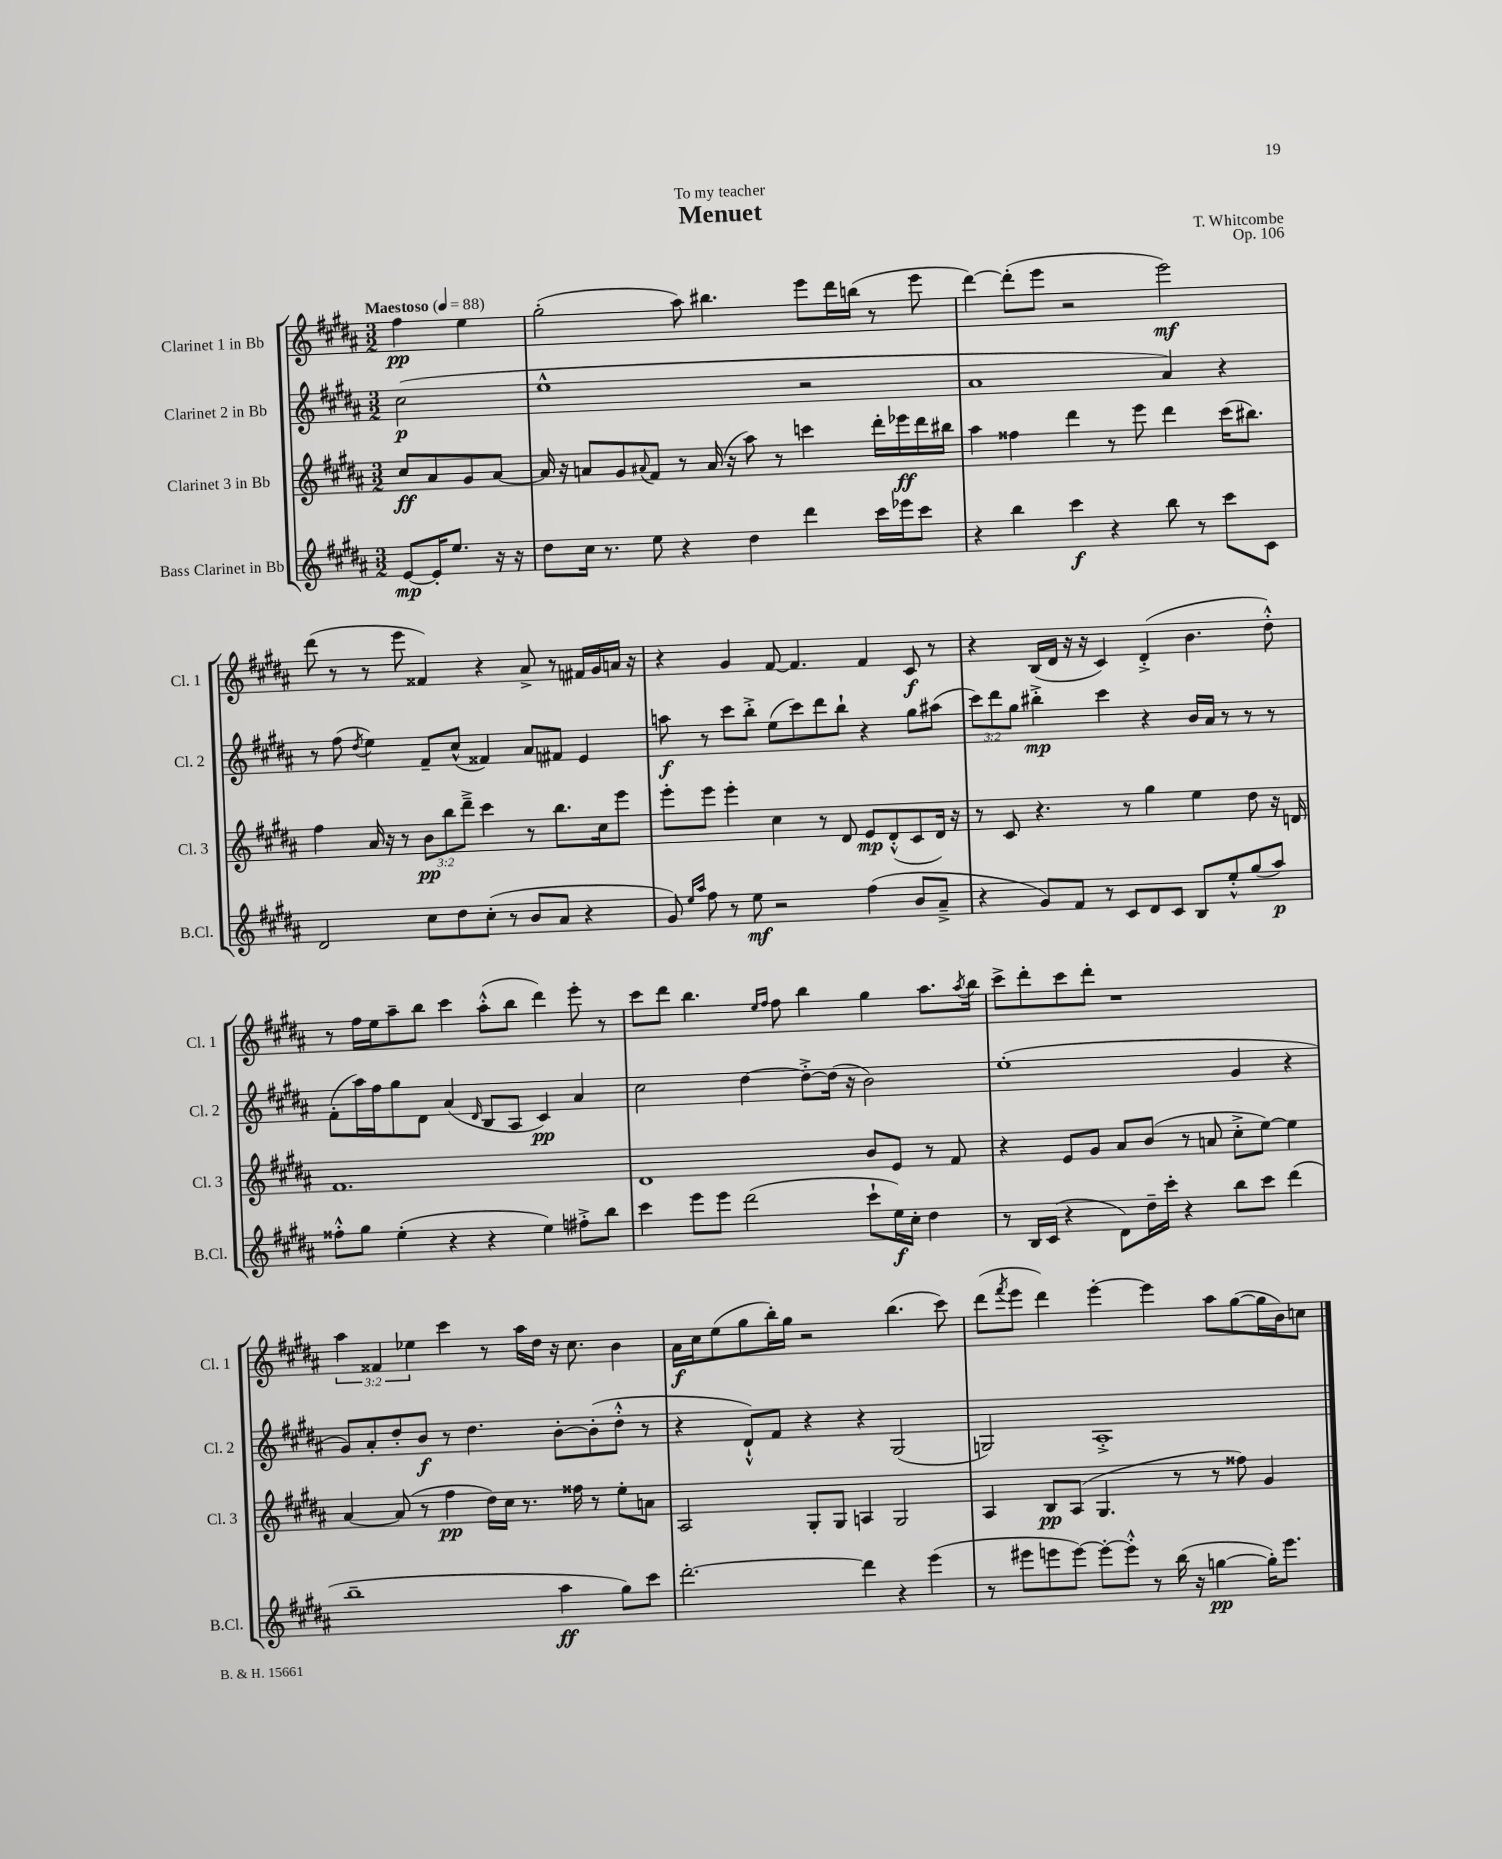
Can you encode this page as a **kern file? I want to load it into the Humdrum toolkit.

**kern	**dynam	**kern	**dynam	**kern	**dynam	**kern	**dynam
*part4	*part4	*part3	*part3	*part2	*part2	*part1	*part1
*staff4	*staff4	*staff3	*staff3	*staff2	*staff2	*staff1	*staff1
*I"Bass Clarinet in Bb	*	*I"Clarinet 3 in Bb	*	*I"Clarinet 2 in Bb	*	*I"Clarinet 1 in Bb	*
*I'B.Cl.	*	*I'Cl. 3	*	*I'Cl. 2	*	*I'Cl. 1	*
*clefG2	*	*clefG2	*	*clefG2	*	*clefG2	*
*k[f#c#g#d#a#]	*	*k[f#c#g#d#a#]	*	*k[f#c#g#d#a#]	*	*k[f#c#g#d#a#]	*
*M3/2	*	*M3/2	*	*M3/2	*	*M3/2	*
*MM88	*	*MM88	*	*MM88	*	*MM88	*
=	=	=	=	=	=	=	=
!	!	!	!	!	!	!LO:TX:a:B:t=Maestoso	!
[8e/L	mp	8cc#/L	ff	(2cc#\	p	4ff#\	pp
16e'/K]	.	8a#/	.	.	.	.	.
8.ee/J	.	.	.	.	.	.	.
.	.	8g#/	.	.	.	4ee\	.
16r	.	[8a#/J	.	.	.	.	.
16r	.	.	.	.	.	.	.
=1	=1	=1	=1	=1	=1	=1	=1
8dd#\L	.	16a#/]	.	1ee^^	.	(2gg#'\	.
.	.	16r	.	.	.	.	.
16cc#\Jk	.	8an/L	.	.	.	.	.
8.r	.	.	.	.	.	.	.
.	.	8g#/	.	.	.	.	.
.	.	8qqa#X/	.	.	.	.	.
8ee\	.	8f#/J	.	.	.	.	.
4r	.	8r	.	.	.	8aa#\)	.
.	.	(16a#/	.	.	.	4.bb#X\	.
.	.	16r	.	.	.	.	.
4dd#\	.	8aa#\)	.	.	.	.	.
.	.	8r	.	.	.	.	.
4ddd#\	.	4cccn\	.	2r	.	8eee\L	.
.	.	.	.	.	.	16ddd#\L	.
.	.	.	.	.	.	(16bbn\JJ	.
16ccc#\LL	.	16ddd#'\LL	.	.	.	8r	.
16eee-X\J	.	16eee-X\	ff	.	.	.	.
8ccc#\J	.	16ddd#\	.	.	.	8eee\	.
.	.	16bb#X\JJ	.	.	.	.	.
=2	=2	=2	=2	=2	=2	=2	=2
4r	.	4aa#\	.	1a#	.	[4ddd#\)	.
4bb\	.	4ff##X\	.	.	.	(8ddd#'\L]	.
.	.	.	.	.	.	8eee\J	.
4ccc#\	f	4ddd#\	.	.	.	2r	.
4r	.	8r	.	.	.	.	.
.	.	8eee\	.	.	.	.	.
8bb\	.	4ddd#\	.	4a#/)	.	2eee\)	mf
8r	.	.	.	.	.	.	.
8ccc#\L	.	(16ccc#\KL	.	4r	.	.	.
.	.	8.bb#X\J)	.	.	.	.	.
8c#\J	.	.	.	.	.	.	.
!!LO:LB:g=z
=3	=3	=3	=3	=3	=3	=3	=3
2d#/	.	4ff#\	.	8r	.	(8ddd#\	.
.	.	.	.	(8ff#\	.	8r	.
.	.	.	.	8qdd#/	.	.	.
.	.	16a#/	.	4ee\)	.	8r	.
.	.	16r	.	.	.	.	.
.	.	8r	.	.	.	8eee\	.
8cc#\L	.	12b\L	pp	8f#~/L	.	4f##X/)	.
.	.	12bb\	.	.	.	.	.
8dd#\	.	.	.	(8cc#^^/J	.	.	.
.	.	12ddd#~^\J	.	.	.	.	.
(8cc#'\J	.	4ccc#\	.	4f##X/)	.	4r	.
8r	.	.	.	.	.	.	.
8b/L	.	8r	.	8a#/L	.	8a#^/	.
8a#/J	.	8.bb\L	.	8f#X/J	.	8r	.
4r	.	.	.	4e/	.	16f#X/LL	.
.	.	16cc#\k	.	.	.	16g#/	.
.	.	8eee\J	.	.	.	16an/JJ	.
.	.	.	.	.	.	16r	.
=4	=4	=4	=4	=4	=4	=4	=4
8g#/)	.	8eee'\L	.	8aan\	f	4r	.
16qqee/LL	.	.	.	.	.	.	.
16qqaa#/JJ	.	.	.	.	.	.	.
8ff#\	.	8eee\J	.	8r	.	.	.
8r	.	4eee'\	.	8ccc#\L	.	4g#/	.
8ee\	mf	.	.	8bb'^\J	.	.	.
2r	.	4cc#\	.	(8ee\L	.	[8f#/	.
.	.	.	.	8ccc#\)	.	4.f#/]	.
.	.	8r	.	8ddd#\	.	.	.
.	.	8d#/	.	8bb`\J	.	.	.
(4ff#\	.	8e/L	mp	4r	.	4f#/	.
.	.	(8d#'^^/	.	.	.	.	.
8b/L	.	8c#/	.	8gg#\L	.	8c#/	f
8a#~^/J	.	16d#/Jk)	.	(8aa#X\J	.	8r	.
.	.	16r	.	.	.	.	.
=5	=5	=5	=5	=5	=5	=5	=5
4r	.	8r	.	12ccc#\L)	.	4r	.
.	.	.	.	12ddd#\	.	.	.
.	.	8c#/	.	.	.	.	.
.	.	.	.	12gg#\J	.	.	.
8g#/L)	.	4.r	.	4bb#X'^\	mp	(16B/LL	.
.	.	.	.	.	.	16d#/JJ	.
8f#/J	.	.	.	.	.	16r	.
.	.	.	.	.	.	16r	.
8r	.	.	.	4ccc#\	.	4c#/)	.
8c#/L	.	8r	.	.	.	.	.
8d#/	.	4gg#\	.	4r	.	(4d#'^/	.
8c#/J	.	.	.	.	.	.	.
8B/L	.	4ee\	.	16b/LL	.	4.b\	.
.	.	.	.	16a#/JJ	.	.	.
8ee'^^/	.	.	.	8r	.	.	.
(8gg#/	.	8dd#\	.	8r	.	.	.
8aa#/J)	p	16r	.	8r	.	8dd#'^^\)	.
.	.	16dn/	.	.	.	.	.
!!LO:LB:g=z
=6	=6	=6	=6	=6	=6	=6	=6
8ff##X'^^\L	.	1.f#	.	(8f#'\L	.	8r	.
8gg#\J	.	.	.	16aa#\L)	.	16ff#\LL	.
.	.	.	.	16ff#\J	.	16ee\J	.
(4ee'\	.	.	.	8gg#\	.	8aa#~\	.
.	.	.	.	8d#\J	.	8bb\J	.
4r	.	.	.	(4a#/	.	4ccc#\	.
.	.	.	.	16qqd#/	.	.	.
4r	.	.	.	8B/L	.	(8aa#'^^\L	.
.	.	.	.	8A#/J	.	8bb\J	.
4ee\)	.	.	.	4c#/)	pp	4ddd#\)	.
8ff#X'^\L	.	.	.	4a#/	.	8eee'\	.
8bb\J	.	.	.	.	.	8r	.
=7	=7	=7	=7	=7	=7	=7	=7
4ccc#\	.	1d#	.	2cc#\	.	8ccc#\L	.
.	.	.	.	.	.	8ddd#\J	.
8eee\L	.	.	.	.	.	4.bb\	.
8eee\J	.	.	.	.	.	.	.
(2ddd#\	.	.	.	[4dd#\	.	.	.
.	.	.	.	.	.	16qqee/LL	.
.	.	.	.	.	.	16qqff#/JJ	.
.	.	.	.	.	.	8ff#\	.
.	.	.	.	8dd#'^\L_	.	4bb\	.
.	.	.	.	(16dd#\Jk]	.	.	.
.	.	.	.	16r	.	.	.
8ccc#`\L	.	8b/L	.	2b\)	.	4gg#\	.
16ee\L)	f	8e/J	.	.	.	.	.
16cc#'\JJ	.	.	.	.	.	.	.
4dd#\	.	8r	.	.	.	8.aa#\L	.
.	.	8f#/	.	.	.	.	.
.	.	.	.	.	.	8qaa#/	.
.	.	.	.	.	.	16bb\Jk	.
=8	=8	=8	=8	=8	=8	=8	=8
8r	.	4r	.	(1ee'	.	8ccc#^\L	.
16B/LL	.	.	.	.	.	8ddd#'\	.
(16c#/JJ	.	.	.	.	.	.	.
4r	.	8e/L	.	.	.	8ccc#\	.
.	.	8g#/J	.	.	.	8ddd#'\J	.
8d#\L)	.	8a#/L	.	.	.	1r	.
16dd#~\L	.	(8b/J	.	.	.	.	.
16ccc#'\JJ	.	.	.	.	.	.	.
4r	.	8r	.	.	.	.	.
.	.	8an/	.	.	.	.	.
8bb\L	.	8cc#'^\L	.	4g#/	.	.	.
8ccc#\J	.	[8ee\J)	.	.	.	.	.
(4ddd#\	.	4ee\]	.	4r	.	.	.
!!LO:LB:g=z
=9	=9	=9	=9	=9	=9	=9	=9
1bb~	.	[4a#/	.	8g#/L)	.	6aa#\	.
.	.	.	.	8a#'/	.	.	.
.	.	.	.	.	.	6f##X/	.
.	.	(8a#/]	.	8dd#'/	.	.	.
.	.	.	.	.	.	6ee-X\	.
.	.	8r	.	8b/J	f	.	.
.	.	4ff#\	pp	8r	.	4ccc#\	.
.	.	.	.	4.dd#\	.	.	.
.	.	16dd#\LL)	.	.	.	8r	.
.	.	16cc#\JJ	.	.	.	.	.
.	.	8.r	.	.	.	16aa#\LL	.
.	.	.	.	.	.	16dd#\JJ	.
4aa#\	ff	.	.	[8b'\L	.	16r	.
.	.	16ff##X\	.	.	.	8.cc#\	.
.	.	8r	.	(8b'\]	.	.	.
8gg#\L)	.	8ee'\L	.	8dd#'^^\J	.	4b\	.
8ccc#\J	.	8an\J	.	8r	.	.	.
=10	=10	=10	=10	=10	=10	=10	=10
[2.ddd#'\	.	2A#/	.	4r	.	16a#\LL	f
.	.	.	.	.	.	16cc#\J	.
.	.	.	.	.	.	(8ee\	.
.	.	.	.	8d#`^^/L)	.	8gg#\	.
.	.	.	.	8f#/J	.	16bb'\L)	.
.	.	.	.	.	.	16gg#\JJ	.
.	.	8G#'/L	.	4r	.	2r	.
.	.	8G#/J	.	.	.	.	.
4ddd#\]	.	4An/	.	4r	.	.	.
4r	.	2G#/	.	(2G#/	.	(4.bb\	.
(4eee\	.	.	.	.	.	.	.
.	.	.	.	.	.	8ccc#\)	.
=11	=11	=11	=11	=11	=11	=11	=11
8r	.	4A#/	.	2Gn/)	.	(8ddd#\L	.
.	.	.	.	.	.	8qfff#/	.
8eee#X\L	.	.	.	.	.	8eee\J	.
8eeen\	.	8B/L	pp	.	.	4ddd#\)	.
[8eee\J)	.	(8A#/J	.	.	.	.	.
8eee'\L_	.	4.G#/	.	1A#'^	.	[4eee'\	.
8eee'^^\J]	.	.	.	.	.	.	.
8r	.	.	.	.	.	4eee\]	.
(16bb\	.	8r	.	.	.	.	.
16r	.	.	.	.	.	.	.
[4ggn\	pp	8r	.	.	.	8aa#\L	.
.	.	8ff##X\)	.	.	.	([8gg#\	.
16gg'\KL])	.	4g#/	.	.	.	16gg#\L]	.
8.eee\J	.	.	.	.	.	16b\J)	.
.	.	.	.	.	.	8ccn\J	.
==	==	==	==	==	==	==	==
*-	*-	*-	*-	*-	*-	*-	*-
